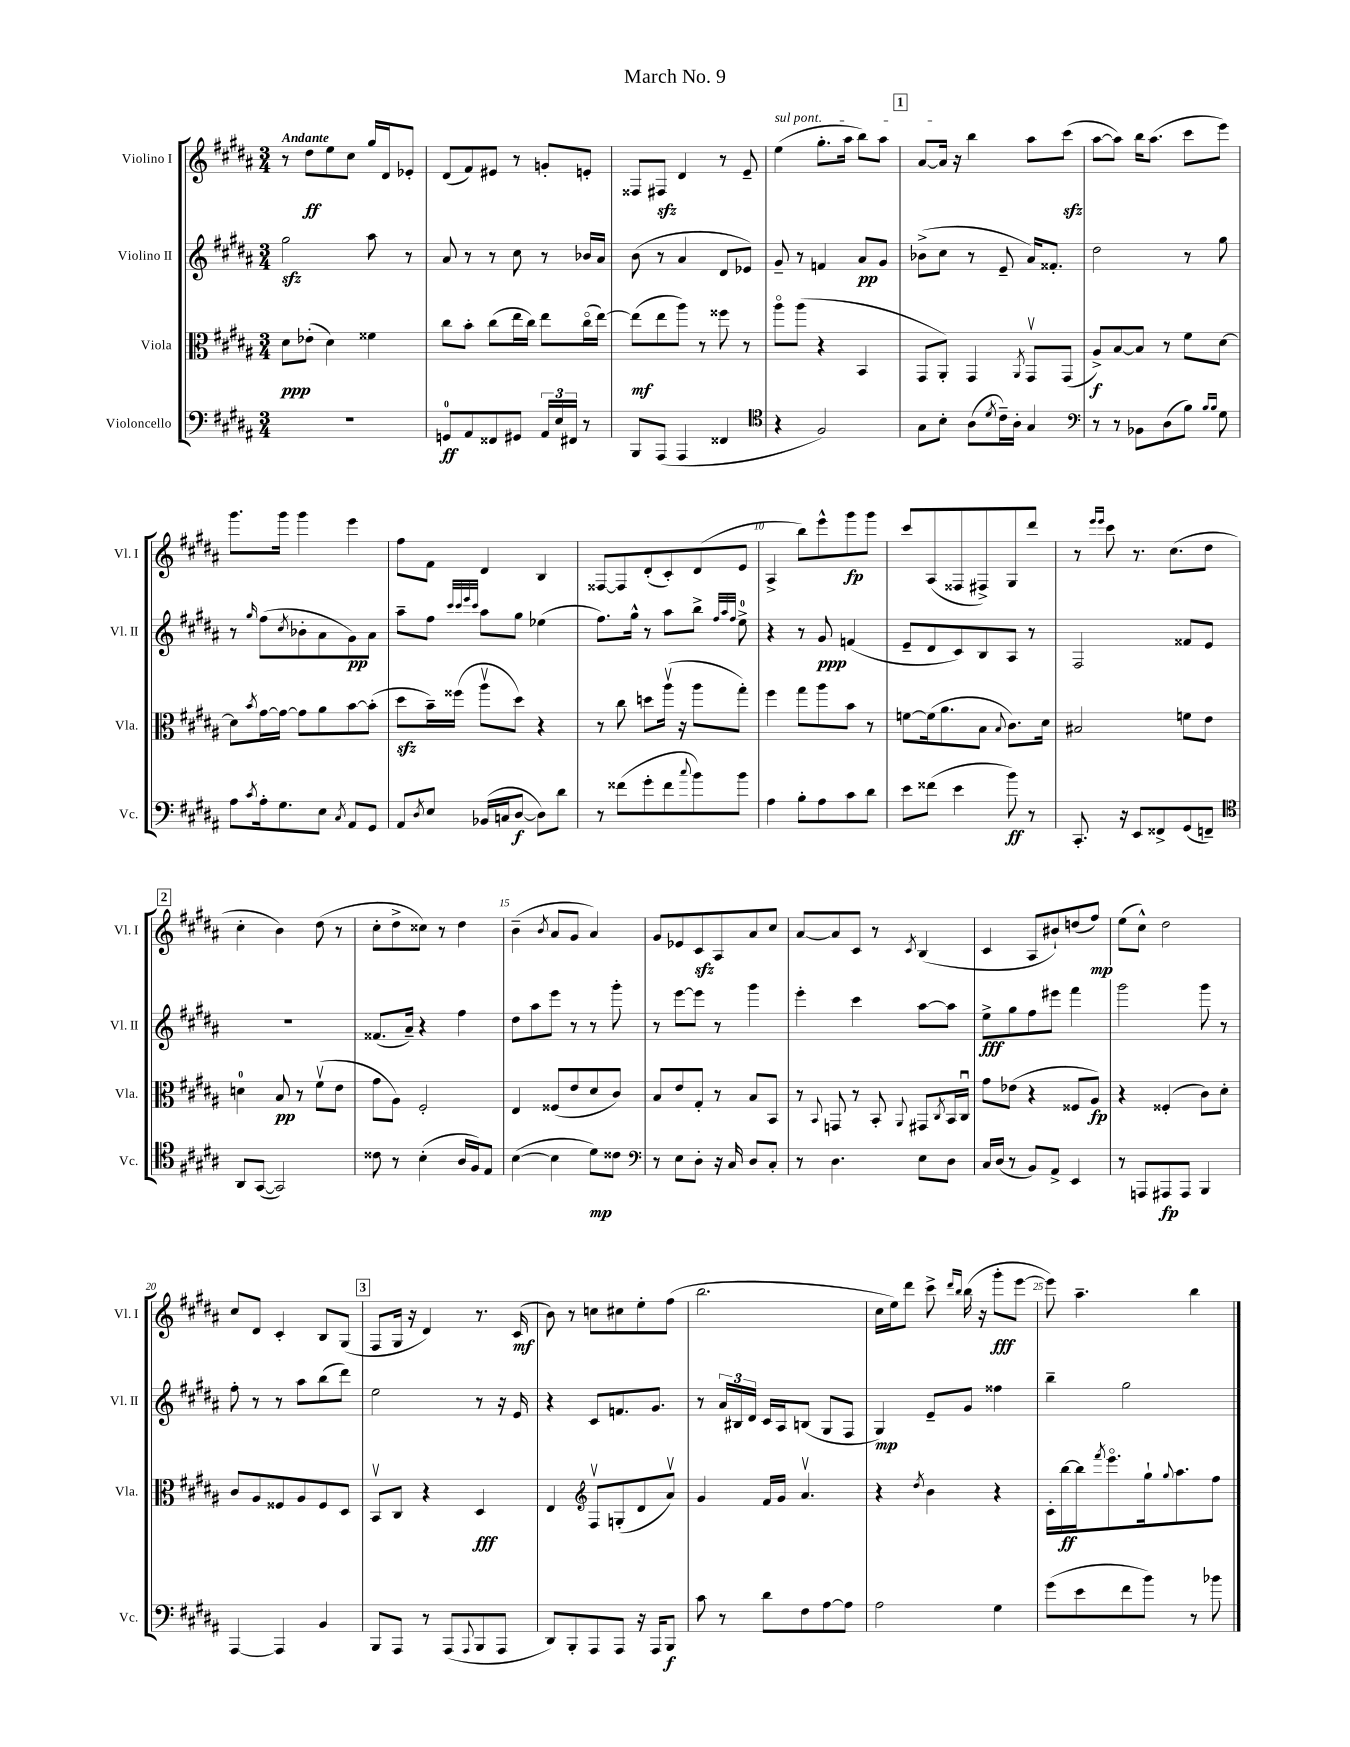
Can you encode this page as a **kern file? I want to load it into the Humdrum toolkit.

**kern	**kern	**kern	**kern
*staff4	*staff3	*staff2	*staff1
*clefF4	*clefC3	*clefG2	*clefG2
*k[f#c#g#d#a#]	*k[f#c#g#d#a#]	*k[f#c#g#d#a#]	*k[f#c#g#d#a#]
*M3/4	*M3/4	*M3/4	*M3/4
2.r	8d#	2gg#	8r
.	(8e-'	.	8dd#
.	4d#)	.	8ee
.	.	.	8cc#
.	4f##	8aa#	16gg#
.	.	.	16d#
.	.	8r	8e-'
=	=	=	=
8GG	8cc#	8a#	(8d#
8AA#	8b'	8r	8f#)
8FF##	(8cc#	8r	8e#
8GG#	16ee	8cc#	8r
.	16cc#)	.	.
24AA#	8ee	8r	8g'
24E	.	.	.
24FF#	.	.	.
8r	(16cc#o	16b-	8e'
.	[16ee)	16a#	.
=	=	=	=
8BBB	(8ee]	(8b	8F##
(8AAA#	8ee	8r	8F#
4AAA#	8aa#)	4a#	4d#
.	8r	.	.
4FF##	8ff##	8d#	8r
.	8r	8e-)	8e~
=	=	=	=
*clefC4	*	*	*
4r	8aa#o	8g#~	(4ee
.	(8aa#	8r	.
2F#)	4r	4f	8.gg#'
.	.	.	16aa#
.	4BB	8a#	8bb)
.	.	8g#	8aa#
=	=	=	=
8G#	8GG#	(8b-^	[8a#
8B'	8AA#')	8cc#	16a#]
.	.	.	16r
(8A#	4GG#	8r	4bb
8qd#	.	.	.
16c#~)	.	8e~	.
16A#'	.	.	.
.	8qAA#	.	.
4G#	8GG#v	16a#)	8aa#
.	.	8.f##'	.
.	(8GG#	.	(8ccc#
=	=	=	=
*clefF4	*	*	*
8r	8A#^)	2dd#	[8aa#
8r	[8B	.	8aa#])
8BB-	8B]	.	16bb
.	.	.	(8.aa#
(8D#	8r	.	.
8B)	8f#	8r	8ccc#
16qqB	.	.	.
16qqB	.	.	.
8G#	[8d#	8gg#	8eee)
=	=	=	=
8A#	8d#]	8r	8.ggg#
8qc#	8qb	16qqgg#	.
16A#'	[16g#	(8ff#	.
8.G#	16g#_	.	16ggg#
.	.	8qcc#	.
.	8g#]	8b-'	4ggg#
8E	8a#	8a#	.
8qC#	.	.	.
8AA#	[8b	8g#)	4eee
8GG#	(8b']	8a#	.
=	=	=	=
8AA#	8dd#	8aa#~	8ff#
8qD#	.	.	.
8E	16b~)	8ff#	8f#
.	(16ff##	.	.
.	.	32qqccc#	.
.	.	32qqccc#	.
.	.	32qqeee	.
.	.	32qqccc#	.
(16BB-	8aa#v	8aa#	4d#
16C	.	.	.
[8D#	8dd#)	8gg#	.
8D#])	4r	(4ee-	4B
8d#	.	.	.
=	=	=	=
8r	8r	8.ff#)	[8F##
(8f##	8cc#	.	8F##]
.	.	16gg#^^	.
8g#'	8dd	8r	(8d#'
8f##	(16aa#v	8aa#	8c#')
.	16r	.	.
8qqcc#	.	.	.
8b)	8aa#	8bb^	(8d#
.	.	32qqff#	.
.	.	32qqaa#	.
.	.	32qqff#	.
8b	8gg#')	8ee^	8e
=	=	=	=
4A#	4ff#	4r	4A#^
8B'	8gg#	8r	8bb)
8A#	8aa#	8g#	8eee^^
8c#	8b	(4f	8ggg#
8d#	8r	.	8ggg#
=	=	=	=
8e	[8f	8e~	8ccc#
(8f##	(16f]	8d#	(8A#
.	8.a#	.	.
4e	.	8c#)	8F##
.	8B	8B	8F#^)
.	8qqB	.	.
8b)	8.c#)	8A#	8G#
8r	.	8r	8ddd#
.	16d#	.	.
=	=	=	=
8.CC#'	2B#	2F#	8r
.	.	.	16qqeee
.	.	.	16qqeee
.	.	.	8ccc#
16r	.	.	.
8EE	.	.	8.r
8FF##^	.	.	.
.	.	.	(8.cc#
(8GG#	8f	8f##	.
8FF~)	8e	8e	8dd#
=	=	=	=
*clefC4	*	*	*
8AA#	4d	2.r	4cc#'
([8GG#	.	.	.
2GG#])	8B	.	4b)
.	8r	.	.
.	(8f#v	.	(8dd#
.	8e	.	8r
=	=	=	=
8c##	8g#	(8.f##	8cc#'
8r	8A#)	.	8dd#^
.	.	16a#~)	.
(4B'	2F#'	4r	8cc##)
.	.	.	8r
16A#	.	4ff#	4dd#
16F#)	.	.	.
8E	.	.	.
=	=	=	=
([4B	4E	8dd#	(4b~
.	.	8aa#	.
.	.	.	8qb
4B]	(8F##	8eee	8a#
.	8e	8r	8g#
8d#)	8d#	8r	4a#)
8c##	8c#)	8ggg#'	.
=	=	=	=
*clefF4	*	*	*
8r	8B	8r	8g#
8E	8e	[8eee	8e-
8D#'	8G#'	8eee]	8c#
16r	8r	8r	8A#
16C#	.	.	.
8D#	8B	4ggg#	8a#
8C#'	8BB	.	8cc#
=	=	=	=
8r	8r	4eee'	[8a#
.	8qqBB	.	.
4.D#	8GG	.	8a#]
.	8r	4ccc#	8c#
.	8BB'	.	8r
.	8qqAA#	.	8qc#
8E	8GG#	[8aa#	(4B
.	8qC#	.	.
8D#	16BB	8aa#]	.
.	16C#u	.	.
=	=	=	=
16C#	8g#	8ee^	4c#
(16D#	.	.	.
8r	(8e-	8gg#	.
8BB)	4r	8ff#	8A#
8AA#^	.	8eee#	8b#`)
4EE	8F##	4fff#	(8dd
.	8A#)	.	8ff#)
=	=	=	=
8r	4r	2ggg#	(8ee
8AAA	.	.	8cc#^^)
8AAA#	(4F##'	.	2dd#
8AAA#	.	.	.
4BBB	8c#)	8ggg#	.
.	8d#'	8r	.
=	=	=	=
[4AAA#	8c#	8ff#'	8cc#
.	8A#	8r	8d#
4AAA#]	8F##	8r	4c#'
.	8A#	8aa#	.
4BB	8F##	(8bb	8B
.	8D#	8ddd#)	(8G#
=	=	=	=
8BBB	8BBv	2ee	8F#
8AAA#	8C#	.	16G#
.	.	.	16r
8r	4r	.	4d#)
(8AAA#	.	.	.
8qqAAA#	.	.	.
8BBB	4D#	8r	8.r
8AAA#	.	16r	.
.	.	16e	(16c#
=	=	=	=
8DD#)	4E	4r	8b)
8BBB'	.	.	8r
*	*clefG2	*	*
8AAA#	8F#v	8c#	8cc
8AAA#	(8G'	8.f	8cc#
16r	8d#	.	8ee'
16AAA#	.	8.g#	.
8BBB	8a#v)	.	(8ff#
=	=	=	=
8c#	4g#	8r	2.bb
8r	.	24a#	.
.	.	24B#	.
.	.	24d#	.
8d#	16f#	16c#	.
.	16g#	16A#	.
8F#	4.a#v	(8B	.
[8A#	.	8G#	.
8A#]	.	8F#	.
=	=	=	=
2A#	4r	4G#)	16cc#
.	.	.	16ee)
.	.	.	8ddd#
.	8qdd#	.	.
.	4b	8e~	8ccc#^
.	.	.	16qqddd#
.	.	.	16qqbb
.	.	8g#	(16bb
.	.	.	16r
4G#	4r	4ff##	8ggg#'
.	.	.	[8eee
=	=	=	=
(8g#	16c#'	4bb~	8eee])
.	[16bb	.	.
8e	16bb]	.	4.aa#~
.	8qfff#	.	.
.	8.eeeo	.	.
8f#	.	2gg#	.
8b)	16gg#`	.	.
.	8qqgg#	.	.
.	8.aa#	.	.
8r	.	.	4bb
8b-	8ff#	.	.
==	==	==	==
*-	*-	*-	*-
